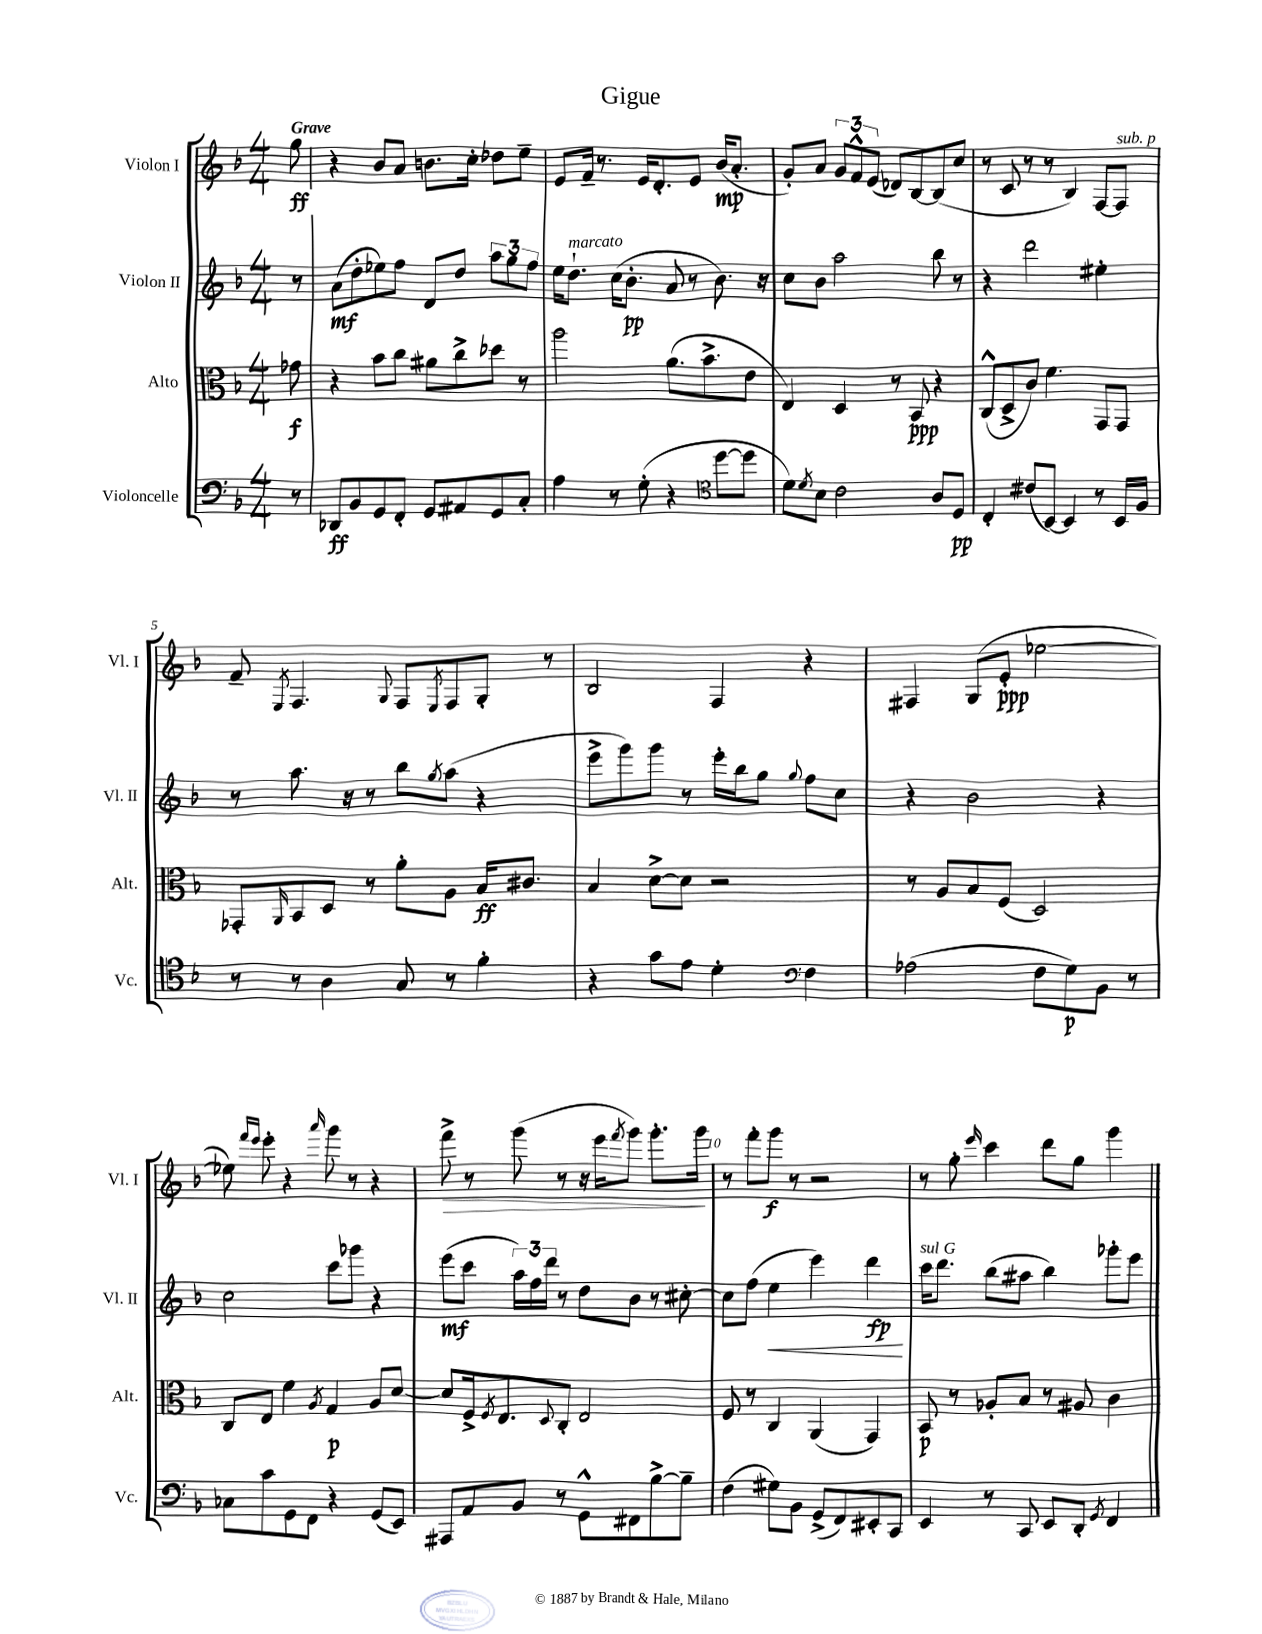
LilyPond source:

\header { title = "Gigue" }
<<
\new StaffGroup <<
\new Staff = "s0" \with { instrumentName = "Violon I" shortInstrumentName = "Vl. I" } {
    \clef treble \key f \major \numericTimeSignature \time 4/4 \partial 8 \tempo "Grave"
    g''8\ff |
    r4 bes'8 a'8 b'8. c''16-. des''8 e''8-- |
    e'8 f'16-- r8. e'16 d'8.-. e'8 bes'16\mp( a'8.-. |
    g'8-.) a'8 \tuplet 3/2 { g'8 f'8-^ e'8( } des'8) bes8~ bes8( c''8 |
    r8 c'8 r8 r8 bes4) f8~ f8^\markup { \italic "sub. p" } |
    f'8-- \acciaccatura { e8 } f4. \appoggiatura { g8 } f8 \acciaccatura { e8 } f8 g8-. r8 |
    bes2 f4 r4 |
    fis4 g8( e'8-.\ppp ees''2~ |
    ees''8) \grace { f'''16 e'''16 } e'''8-. r4 \grace { a'''16 } g'''8 r8 r4 |
    f'''8->\> r8 g'''8( r8 r16 e'''16 \acciaccatura { f'''8 } g'''8) g'''8.-. g'''16\! |
    r8 f'''8-. g'''8\f r8 r2 |
    r8 g''8-. \grace { e'''16 } c'''4 d'''8 g''8 g'''4 \bar "|." |
}
\new Staff = "s1" \with { instrumentName = "Violon II" shortInstrumentName = "Vl. II" } {
    \clef treble \key f \major \numericTimeSignature \time 4/4 \partial 8
    r8 |
    a'8\mf( d''8-. ees''8) f''8 d'8 d''8 \tuplet 3/2 { a''8 g''8 f''8 } |
    e''16 d''8.-!^\markup { \italic "marcato" } c''16( bes'8.-.\pp a'8 r8 bes'8.) r16 |
    c''8 bes'8 a''2 bes''8 r8 |
    r4 d'''2 eis''4-. |
    r8 a''8. r16 r8 bes''8 \acciaccatura { g''8 } a''8( r4 |
    e'''8-> g'''8) g'''8 r8 e'''16-. bes''16 g''8 \appoggiatura { g''8 } f''8 c''8 |
    r4 bes'2 r4 |
    c''2 c'''8 ges'''8 r4 |
    e'''8\mf( c'''8 \tuplet 3/2 { a''16) f''16 d'''16 } r8 d''8 bes'8 r8 cis''8~-. |
    cis''8 f''8( e''4\< e'''4) d'''4\fp\! |
    c'''16^\markup { \italic "sul G" } d'''8. bes''8( ais''8 bes''4) ges'''8-. e'''8 \bar "|." |
}
\new Staff = "s2" \with { instrumentName = "Alto" shortInstrumentName = "Alt." } {
    \clef alto \key f \major \numericTimeSignature \time 4/4 \partial 8
    ges'8\f |
    r4 bes'8 c''8 ais'8 c''8-> des''8 r8 |
    a''2 a'8.( bes'8.-> e'8 |
    e4) d4 r8 bes,8\ppp r4 |
    c8-^( d8-> c'8) f'4. g,8 g,8 |
    ges,8-. \grace { a,16 } bes,8 d8 r8 a'8-. a8 bes16\ff cis'8. |
    bes4 d'8~-> d'8 r2 |
    r8 a8 bes8 f8( d2) |
    c8 e8 f'4 \acciaccatura { a8 } g4\p a8 d'8~ |
    d'8 f16-> \acciaccatura { f8 } e8. \appoggiatura { d8 } c8-. e2 |
    f8 r8 c4 a,4( g,4) |
    bes,8\p r8 aes8-. bes8 r8 ais8 c'4 \bar "|." |
}
\new Staff = "s3" \with { instrumentName = "Violoncelle" shortInstrumentName = "Vc." } {
    \clef bass \key f \major \numericTimeSignature \time 4/4 \partial 8
    r8 |
    des,8\ff bes,8 g,8 f,8-. g,8 ais,8 g,8 c8-. |
    a4 r8 g8-.( r4 \clef tenor d''8~ d''8 |
    d'8) \acciaccatura { d'8 } bes8 c'2 a8 d8\pp |
    c4-. cis'8( bes,8~) bes,4 r8 bes,16 f16 |
    r8 r8 a4 g8 r8 f'4-. |
    r4 g'8 e'8 d'4-. \clef bass f4 |
    aes2( f8 g8\p) bes,8 r8 |
    ces8 c'8 g,8 f,8 r4 g,8( e,8) |
    ais,,8 a,8 bes,8 r8 g,8-^ fis,8 bes8~-> bes8-- |
    f4( gis8) bes,8 g,8->( f,8) eis,8-. c,8 |
    e,4 r8 c,8 e,8 d,8-. \acciaccatura { g,8 } f,4 \bar "|." |
}
>>
>>
\layout { \context { \Score \override BarNumber.break-visibility = ##(#f #t #t) barNumberVisibility = #(every-nth-bar-number-visible 5) } }
